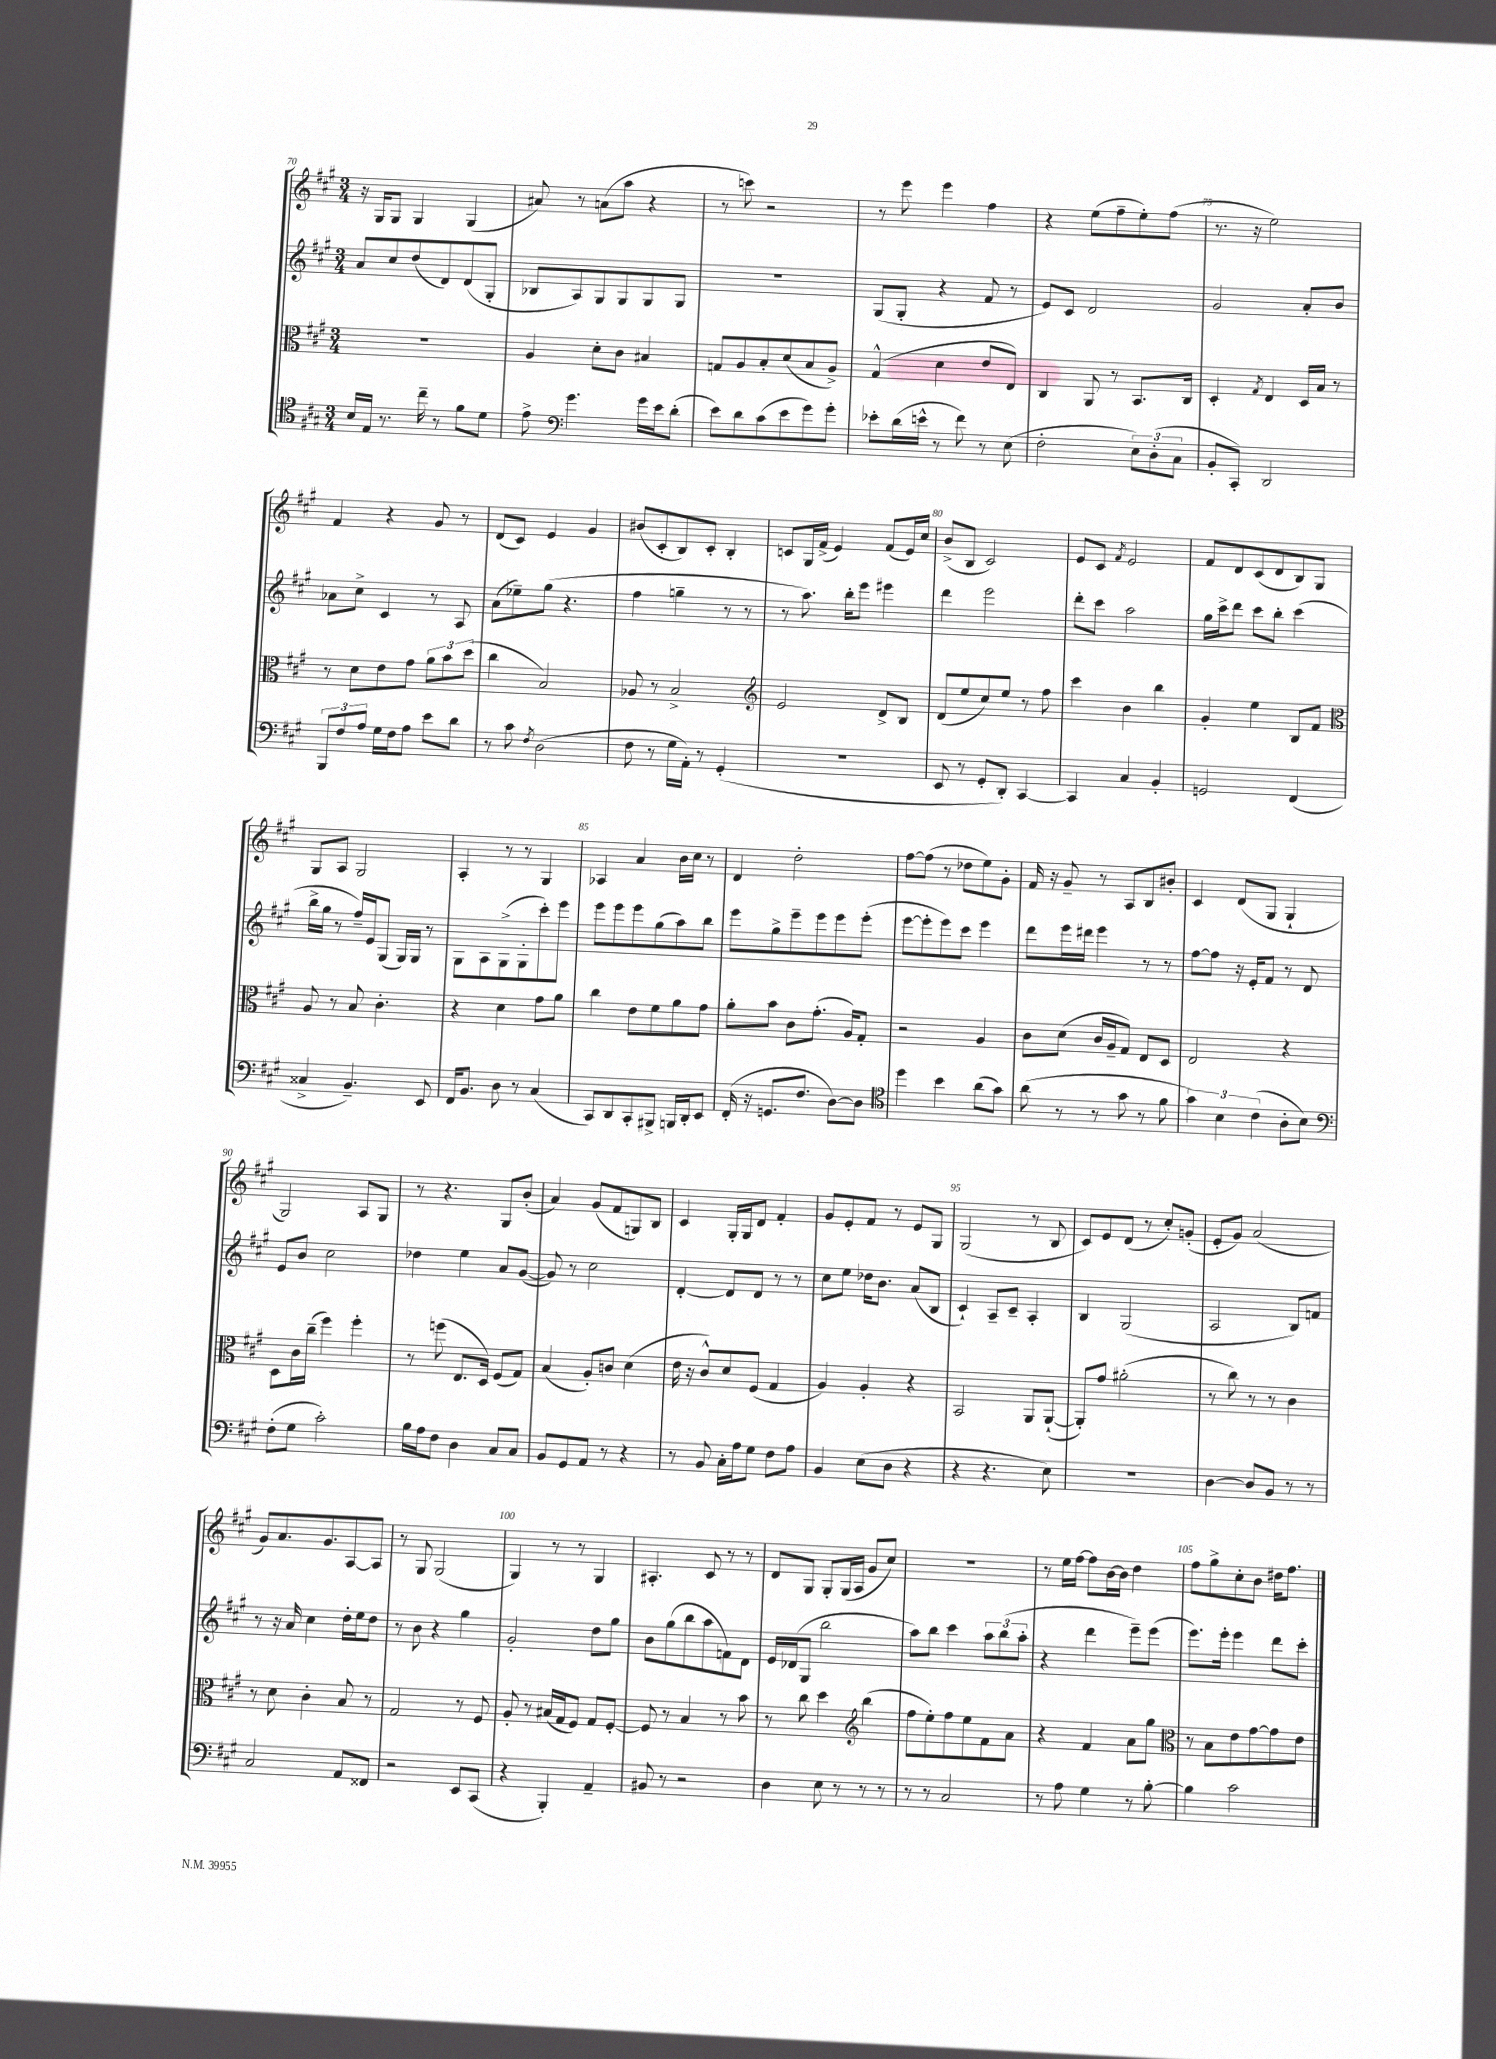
<<
\new StaffGroup <<
\new Staff = "s0" {
    \clef treble \key a \major \numericTimeSignature \time 3/4
    r16 gis16 gis8 gis4 gis4( |
    ais'8) r8 a'8( a''8 r4 |
    r8 c'''8) r2 |
    r8 e'''8 e'''4 fis''4 |
    r4 e''8( fis''8-- e''8-.) fis''8( |
    r8. r16 e''2) |
    fis'4 r4 gis'8 r8 |
    d'8( cis'8) e'4 gis'4 |
    bis'8( cis'8-. b8) cis'8-. b4-. |
    c'8 gis16 fis'16->( e'4) fis'8( e'16) cis''16 |
    b'8->( b8 cis'2) |
    e'8 cis'8 \acciaccatura { fis'8 } e'2 |
    fis'8 d'8 cis'8( d'8 b8) gis8 |
    gis8 a8 gis2 |
    a4-. r8 r8 gis4 |
    aes4 a'4 b'16 cis''16 r8 |
    d'4 d''2-. |
    fis''8~ fis''8( r8 des''8 e''8) gis'8-. |
    fis'16 r16 gis'8-- r8 a8 b8 bis'8-. |
    cis'4 d'8( gis8 gis4-! |
    gis2) a8 gis8 |
    r8 r4. gis8 b'8-.( |
    a'4) gis'8( fis'8 g8) b8 |
    cis'4 gis16-. gis16 d'8 fis'4-. |
    gis'8 e'8-. fis'8 r8 e'8 gis8 |
    gis2( r8 b8 |
    cis'8) e'8 d'8( r8 cis''8-.) g'8-.( |
    e'8-. gis'8) a'2( |
    gis'8) a'8. gis'8. a8~ a8 |
    r8 gis8 gis2( |
    gis4) r8 r8 gis4 |
    ais4.-. cis'8 r8 r8 |
    d'8 gis8 gis8-. gis16( a16 gis'8 cis''8) |
    R2. |
    r8 e''16 fis''16~ fis''8 b'16~ b'16 d''4 |
    fis''8 gis''8-> cis''8-. b'8 dis''16 fis''8. \bar "|." |
}
\new Staff = "s1" {
    \clef treble \key a \major \numericTimeSignature \time 3/4
    a'8 cis''8 d''8( d'8) d'8( gis8-. |
    bes8 a8) gis8 gis8 gis8 gis8 |
    R2. |
    gis8( gis8-. r4 fis'8 r8 |
    e'8) cis'8 d'2 |
    gis'2 a'8-. b'8 |
    aes'8 cis''8-> cis'4 r8 a8 |
    a'8( ees''8--) gis''8( r4. |
    fis''4 g''4-- r8 r8 |
    r8 a''8.) b''16-. e'''8 eis'''4 |
    d'''4 e'''2 |
    d'''8-. cis'''8 a''2 |
    gis''16 cis'''16-> d'''8 cis'''8 b''8-. cis'''4( |
    b''16-> gis''16 r8 fis''16--) e'16 gis8( gis16) gis16 r8 |
    gis8 a8 gis8->( gis8-. cis'''8-.) e'''8 |
    e'''8 e'''8 e'''8 gis''8( a''8) b''8 |
    e'''8 gis''8-> e'''8-- e'''8 e'''8 e'''8-.( |
    e'''8~ e'''8-. e'''8) cis'''8 e'''4 |
    d'''8 e'''16 dis'''16 e'''4 r8 r8 |
    fis''8~ fis''8 r16 e'16-. fis'8 r8 d'8 |
    e'8 b'8 cis''2 |
    des''4 e''4 a'8 gis'8~( |
    gis'8) r8 cis''2 |
    d'4~-. d'8 d'8 r8 r8 |
    cis''8 e''8 des''16 b'8. a'8( b8 |
    cis'4-!) a8-- cis'8-- a4-. |
    b4 gis2( |
    a2 b8) f'8 |
    r8 r16 a'16 cis''4 d''16-. e''16 d''8 |
    r8 b'8 r4 gis''4 |
    gis'2-. d''8 gis''8 |
    b'8 gis''8( b''8 a''8 f'8) d'8 |
    e'16 des'16( gis8 b''2 |
    a''8) b''8 cis'''4 \tuplet 3/2 { a''8 b''8( a''8-. } |
    r4 d'''4 e'''8--) e'''8( |
    e'''8.) e'''16-. e'''4 d'''8 cis'''8-. \bar "|." |
}
\new Staff = "s2" {
    \clef alto \key a \major \numericTimeSignature \time 3/4
    R2. |
    a4 d'8-. cis'8 bis4 |
    g8 a8 b8-. d'8( b8 a8->) |
    gis4-^( d'4 e'8 e8) |
    cis4 a,8 r8 b,8. cis16 |
    d4-. \acciaccatura { gis8 } e4 d16 b16 r8 |
    r8 d'8 e'8 gis'8 \tuplet 3/2 { a'8 b'8 d''8( } |
    cis''4 b2) |
    aes8 r8 b2-> |
    \clef treble e'2 d'8-> b8 |
    d'8( e''8 cis''8) e''8 r8 fis''8 |
    cis'''4 b'4 b''4 |
    gis'4-. e''4 b8 fis'8 |
    \clef alto a8 r8 b8 cis'4.-. |
    r4 d'4 gis'8 a'8 |
    cis''4 e'8 fis'8 a'8 gis'8 |
    a'8-. b'8 cis'8 gis'8.-.( a16) gis8-. |
    r2 a4 |
    cis'8 d'8( cis'16 a16-- gis8) e8 d8 |
    e2 r4 |
    d8 cis'16 cis''16--( fis''4) fis''4-. |
    r8 f''8( e8. d16) fis8( gis8) |
    b4( a8-.) c'8 d'4( |
    e'16 r16 cis'8-^) d'8 fis8( gis4 |
    a4) a4-. r4 |
    b,2 a,8 a,8~-!( |
    a,8-.) gis'8 ais'2-.( |
    r8 cis''8) r8 r8 cis'4 |
    r8 d'8 cis'4-. b8 r8 |
    gis2 r8 fis8 |
    a8-. r8 bis16( gis16 fis8) gis8 fis8~-. |
    fis8 r8 b4 r8 b'8 |
    r8 cis''8 d''4 \clef treble b''4( |
    fis''8 e''8-.) fis''8 e''8 fis'8 a'8 |
    r4 fis'4 a'8 gis''8 |
    \clef alto r8 b8 e'8 gis'8~ gis'8 e'8 \bar "|." |
}
\new Staff = "s3" {
    \clef tenor \key a \major \numericTimeSignature \time 3/4
    b16 e16 r8. cis''16-- r8 fis'8 d'8 |
    e'8-> \clef bass gis'4. gis'16 e'16 d'8-.( |
    e'8) d'8 cis'8( e'8 gis'8) gis'8-. |
    ees'8-. d'16( e'16-^ r8 fis'8) r8 e8( |
    fis2-. \tuplet 3/2 { e8) d8-.( cis8 } |
    b,8-. cis,8-.) d,2 |
    \tuplet 3/2 { b,,8 fis8 a8 } gis16 fis16 a8 e'8 d'8 |
    r8 cis'8 \acciaccatura { fis8 } d2( |
    fis8 r8 gis16 a,16-.) r8 gis,4-.( |
    R2. |
    e,8 r8 gis,8-. d,8-.) cis,4~ |
    cis,4 cis4 b,4-. |
    g,2 fis,4( |
    cisis4-> b,4.--) e,8 |
    fis,16 b,8. d8 r8 cis4( |
    cis,8) d,8 cis,8-. bis,,8-> b,,16 d,16-. e,8 |
    fis,16-.( r16 g,8. fis8. d8~) d8 |
    \clef tenor d''4 b'4 a'8( gis'8) |
    a'8( r8 r8 gis'8 r8 fis'8 |
    \tuplet 3/2 { gis'4) b4 cis'4( } a8-. b8) |
    \clef bass fis8-.( gis8 cis'2-.) |
    b16 a16 fis8 d4 cis8 cis8 |
    b,8 gis,8 a,8 r8 r4 |
    r8 b,8 cis16-. a16 gis8 fis8 a8 |
    b,4 e8( d8 r4 |
    r4 r4. e8) |
    R2. |
    d4~ d8 b,8 r8 r8 |
    cis2 a,8 fisis,8 |
    r2 e,8 cis,8( |
    r4 b,,4-.) a,4-- |
    bis,8 r8 r2 |
    d4 e8 r8 r8 r8 |
    r8 r8 cis2 |
    r8 a8 gis4 r8 b8~-. |
    b4 cis'2 \bar "|." |
}
>>
>>
\layout { \context { \Score currentBarNumber = #70 \override BarNumber.break-visibility = ##(#f #t #t) barNumberVisibility = #(every-nth-bar-number-visible 5) } }
